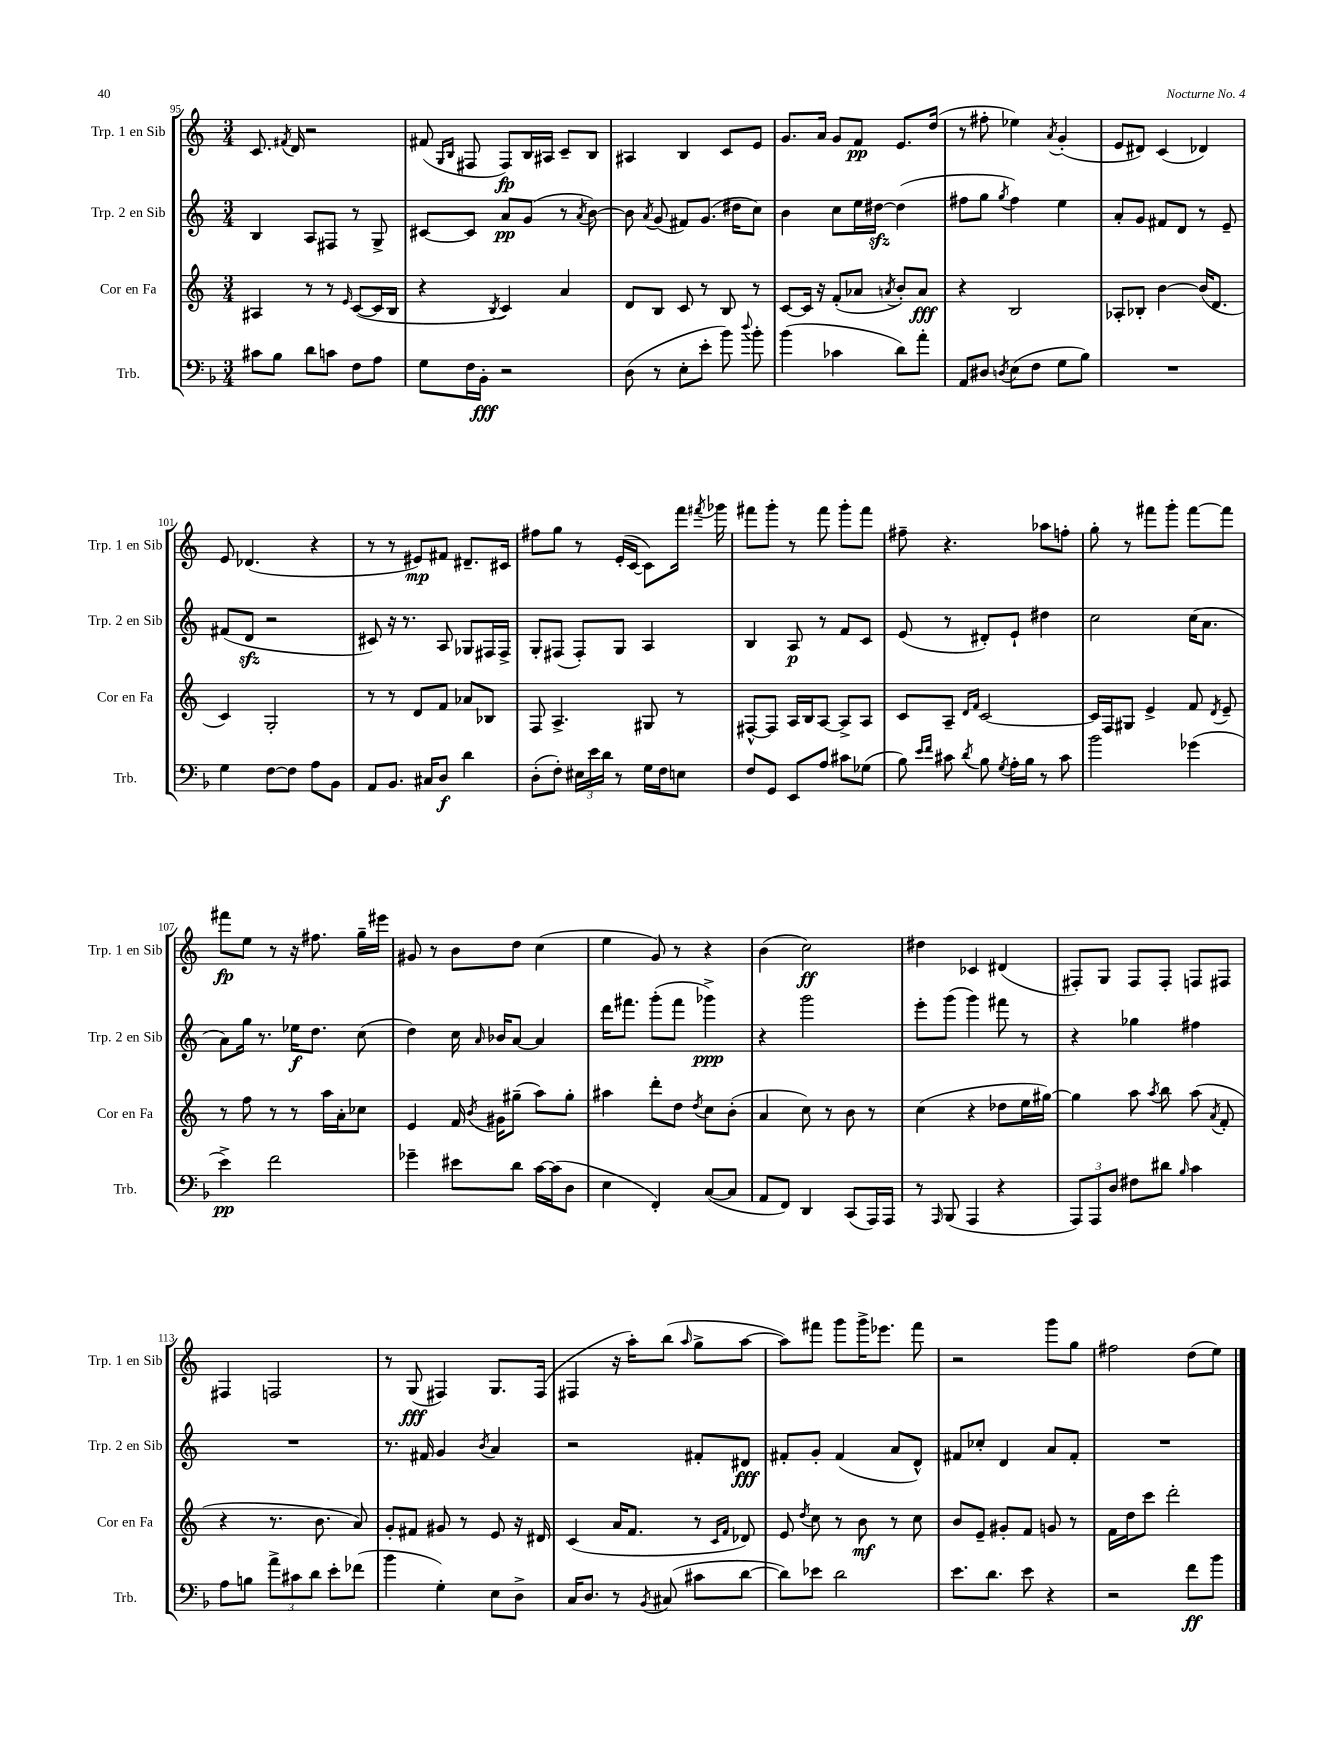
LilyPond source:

<<
\new StaffGroup <<
\new Staff = "s0" \with { instrumentName = "Trp. 1 en Sib" shortInstrumentName = "Trp. 1 en Sib" } {
    \clef treble \key c \major \numericTimeSignature \time 3/4
    \autoBeamOff c'8. \acciaccatura { fis'8 } d'16 r2 |
    fis'8( \grace { g16[ b16] } fis8 fis8[\fp) b16 ais16] c'8[-- b8] |
    ais4 b4 c'8[ e'8] |
    g'8.[ a'16] g'8[ f'8]\pp e'8.[ d''16]( |
    r8 fis''8-. ees''4) \acciaccatura { a'8 } g'4-.( |
    e'8[ dis'8]) c'4( des'4) |
    e'8 des'4.( r4 |
    r8 r8 eis'8[\mp) fis'8] dis'8.[-- cis'16] |
    fis''8[ g''8] r8 e'16[-.( c'16]~ c'8[) f'''16] \acciaccatura { fis'''8 } ges'''16 |
    fis'''8[ g'''8]-. r8 fis'''8 g'''8[-. fis'''8] |
    fis''8-- r4. aes''8[ f''8]-. |
    g''8-. r8 fis'''8[ g'''8]-. fis'''8[~ fis'''8] |
    fis'''8[\fp e''8] r8 r16 fis''8. g''16[-- eis'''16] |
    gis'8 r8 b'8[ d''8] c''4( |
    e''4 g'8) r8 r4 |
    b'4( c''2\ff) |
    dis''4 ces'4 dis'4( |
    fis8[-.) g8] fis8[ fis8]-. f8[ fis8] |
    fis4 f2 |
    r8 g8\fff( fis4) g8.[ fis16]( |
    fis4 r16 a''16[-.) b''8]( \grace { a''16 } g''8[-> a''8]~ |
    a''8[) fis'''8] g'''8[ g'''16-> ees'''8.] fis'''8 |
    r2 g'''8[ g''8] |
    fis''2 d''8[( e''8]) \bar "|." |
}
\new Staff = "s1" \with { instrumentName = "Trp. 2 en Sib" shortInstrumentName = "Trp. 2 en Sib" } {
    \clef treble \key c \major \numericTimeSignature \time 3/4
    \autoBeamOff b4 a8[ fis8] r8 g8-> |
    cis'8[~ cis'8] a'8[\pp g'8]( r8 \acciaccatura { a'8 } b'8~) |
    b'8 \acciaccatura { a'8 } g'8( fis'8[) g'8.]( dis''16[ c''8]) |
    b'4 c''8[ e''16 dis''16]~\sfz dis''4( |
    fis''8[ g''8] \acciaccatura { g''8 } fis''4) e''4 |
    a'8[-. g'8] fis'8[ d'8] r8 e'8-- |
    fis'8[( d'8]\sfz r2 |
    cis'8) r16 r8. a8 ges8[ fis16 fis16]-> |
    g8[-. fis8]( fis8[-.) g8] a4 |
    b4 a8\p r8 f'8[ c'8] |
    e'8( r8 dis'8[-.) e'8]-! dis''4 |
    c''2 c''16[( a'8.] |
    a'8[) g''16] r8. ees''16[\f d''8.] c''8( |
    d''4) c''16 \grace { a'16 } bes'16[ a'8]~ a'4 |
    d'''16[ fis'''8.] g'''8[-.( fis'''8] ges'''4->\ppp) |
    r4 g'''2 |
    e'''8[-. g'''8]( g'''4) fis'''8 r8 |
    r4 ges''4 fis''4 |
    R2. |
    r8. fis'16 g'4 \acciaccatura { b'8 } a'4 |
    r2 fis'8[-. dis'8]\fff |
    fis'8[-. g'8]-. fis'4( a'8[ d'8]-^) |
    fis'8[ ces''8]-. d'4 a'8[ fis'8]-. |
    R2. \bar "|." |
}
\new Staff = "s2" \with { instrumentName = "Cor en Fa" shortInstrumentName = "Cor en Fa" } {
    \clef treble \key c \major \numericTimeSignature \time 3/4
    \autoBeamOff ais4 r8 r8 \grace { e'16 } c'8[~( c'16 b16] |
    r4 \acciaccatura { b8 } c'4) a'4 |
    d'8[ b8] c'8 r8 b8 r8 |
    c'8[~ c'16] r16 f'8[-.( aes'8] \acciaccatura { a'8 } b'8[-.) a'8]\fff |
    r4 b2 |
    aes8[-. bes8]-. b'4~ b'16[( d'8.] |
    c'4) g2-. |
    r8 r8 d'8[ f'8] aes'8[ bes8] |
    f8 a4.-> gis8 r8 |
    fis8[~-^ fis8] a16[ b16 a8]~ a8[-> a8] |
    c'8[ a8]-- \grace { d'16[ f'16] } c'2~ |
    c'16[ f16 gis8] e'4-> f'8 \acciaccatura { d'8 } e'8-- |
    r8 f''8 r8 r8 a''16[ a'16-. ces''8] |
    e'4 f'16 \acciaccatura { b'8 } gis'16[ gis''8]--( a''8[) gis''8]-. |
    ais''4 d'''8[-. d''8] \acciaccatura { d''8 } c''8[ b'8]-.( |
    a'4 c''8) r8 b'8 r8 |
    c''4( r4 des''8[ e''16 gis''16]~) |
    gis''4 a''8 \acciaccatura { a''8 } b''8 a''8( \acciaccatura { a'8 } f'8-. |
    r4 r8. b'8. a'8) |
    g'8[-. fis'8] gis'8 r8 e'8 r16 dis'16 |
    c'4( a'16[ f'8.] r8 \grace { c'16[ f'16] } des'8) |
    e'8 \acciaccatura { d''8 } c''8 r8 b'8\mf r8 c''8 |
    b'8[ e'8]-- gis'8[-. f'8] g'8 r8 |
    f'16[ d''16 c'''8] d'''2-. \bar "|." |
}
\new Staff = "s3" \with { instrumentName = "Trb." shortInstrumentName = "Trb." } {
    \clef bass \key f \major \numericTimeSignature \time 3/4
    \autoBeamOff cis'8[ bes8] d'8[ c'8] f8[ a8] |
    g8[ f16 bes,16]-.\fff r2 |
    d8( r8 e8[-. e'8]-. bes'8) \appoggiatura { d''8 } bes'8-. |
    bes'4( ces'4 d'8[) a'8]-. |
    a,8[ dis8] \acciaccatura { d8 } e8[( f8] g8[ bes8]) |
    R2. |
    g4 f8[~ f8] a8[ bes,8] |
    a,8[ bes,8.] cis16[ d8]\f d'4 |
    d8[-.( f8]-.) \tuplet 3/2 { eis16[ e'16 d'16] } r8 g16[ f16 e8] |
    f8[ g,8] e,8[ a8] cis'8[ ges8]( |
    bes8) \grace { e'16[ f'16] } cis'8 \acciaccatura { d'8 } bes8 \acciaccatura { g8 } a16[-. bes16] r8 cis'8 |
    bes'2 ges'4( |
    e'4->\pp) f'2 |
    ges'4-- eis'8[ d'8] c'16[~ c'16( d8] |
    e4 f,4-.) c8[~( c8] |
    a,8[ f,8]) d,4 c,8[( a,,16) a,,16] |
    r8 \grace { a,,16 } bes,,8( a,,4 r4 |
    \tuplet 3/2 { a,,8[) a,,8 d8] } fis8[ dis'8] \grace { bes16 } c'4 |
    a8[ b8] \tuplet 3/2 { a'8[-> cis'8 d'8] } e'8[-. fes'8]( |
    bes'4 g4-.) e8[ d8]-> |
    c16[ d8.] r8 \acciaccatura { bes,8 } cis8( cis'8[ d'8]~ |
    d'8[) ees'8] d'2 |
    e'8.[ d'8.] e'8 r4 |
    r2 f'8[\ff bes'8] \bar "|." |
}
>>
>>
\layout { \context { \Score currentBarNumber = #95 } }
